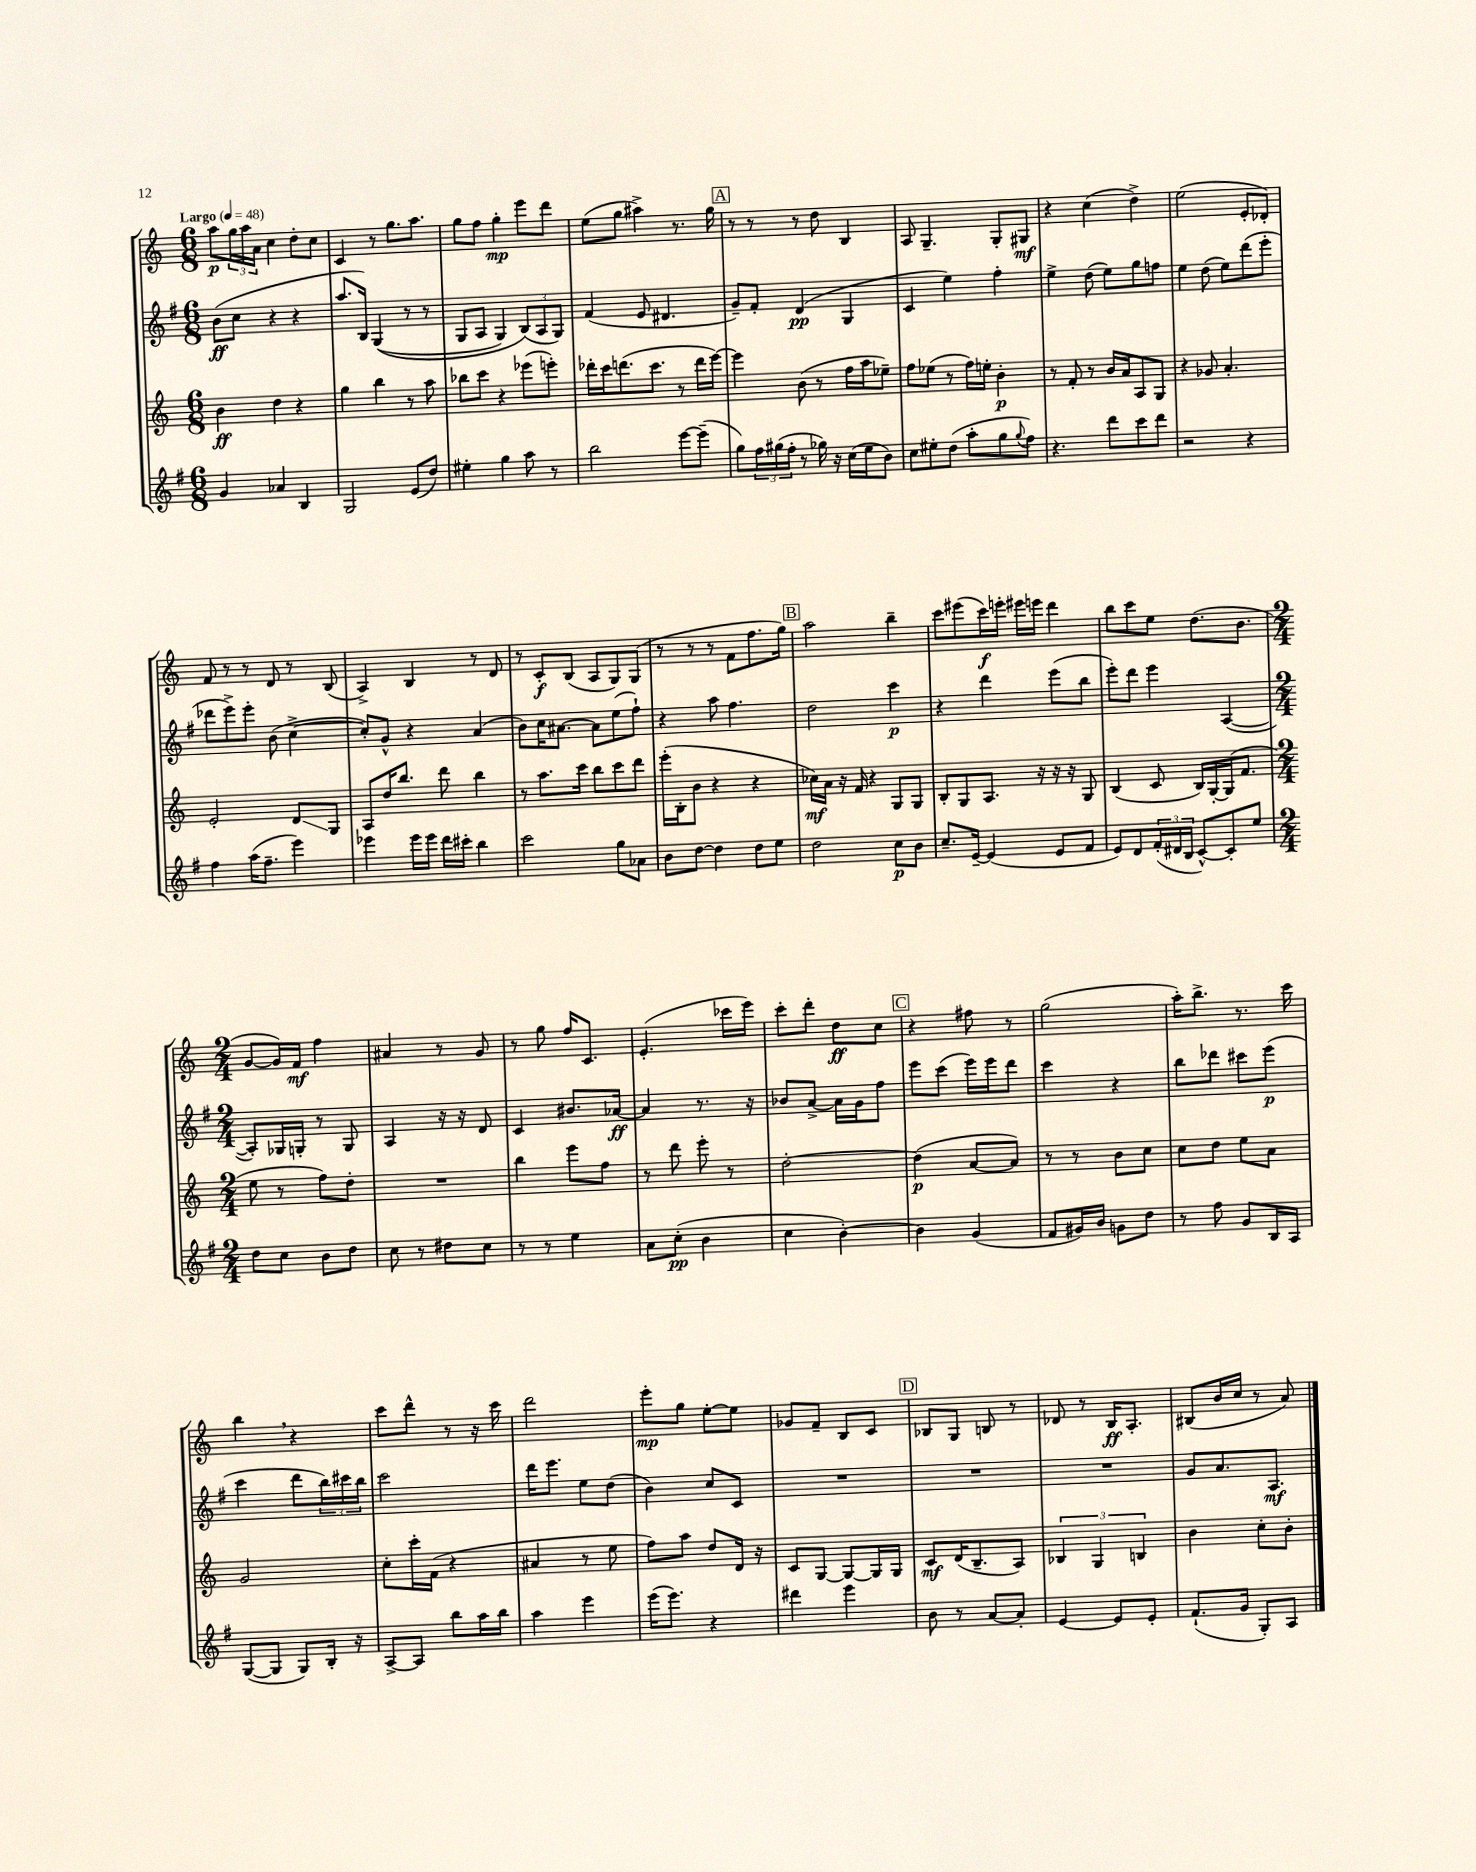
<<
\new StaffGroup <<
\new Staff = "s0" {
    \clef treble \key c \major \numericTimeSignature \time 6/8 \tempo "Largo" 4 = 48
    a''8\p \tuplet 3/2 { g''16 a''16 a'16 } c''4 d''8-. c''8 |
    c'4 r8 g''8. a''8. |
    g''8 f''8 g''4-.\mp e'''8 d'''8 |
    e''8( g''8 ais''4->) r8. g''16 |
    \mark \markup { \box "A" } r8 r8 r8 d''8 b4 |
    a8 g4.-- g8-. gis8\mf |
    r4 c''4( d''4->) |
    e''2( e'8-. des'8-.) |
    f'8 r8 r8 d'8 r8 b8( |
    a4->) b4 r8 d'8 |
    r8 c'8-.\f b8( a8 g8) g8( |
    r8 r8 r8 f'8 f''8. g''16) |
    \mark \markup { \box "B" } a''2 b''4-- |
    c'''8 eis'''8( c'''16\f) e'''16-. eis'''16 e'''16 d'''4 |
    b''8 c'''8 e''8 d''8.( b'8. |
    \numericTimeSignature \time 2/4 g'8~ g'16) f'16\mf f''4 |
    ais'4 r8 g'8 |
    r8 g''8 f''16 c'8. |
    e'4.-.( ces'''16 e'''16) |
    c'''8-. d'''8-. d''8\ff c''8 |
    \mark \markup { \box "C" } r4 fis''8 r8 |
    g''2( |
    a''16-.) b''8.-> r8. c'''16 |
    b''4 \breathe r4 |
    c'''8 d'''8-^ r8 r16 c'''16 |
    d'''2 |
    e'''8-.\mp g''8 e''8~-. e''8 |
    ges'8 f'8-- b8 c'8 |
    \mark \markup { \box "D" } bes8 g8 b8 r8 |
    des'8 r8 b16\ff a8.-. |
    bis8( b'16 c''16 r8 a'8) \bar "|." |
}
\new Staff = "s1" {
    \clef treble \key g \major \numericTimeSignature \time 6/8
    b'8\ff( c''8 r4 r4 |
    a''8. b16) g4(\( r8 r8 |
    g8 a8 g4) \tuplet 3/2 { b8(\) a8 g8) } |
    fis'4( e'8 dis'4. |
    \mark \markup { \box "A" } g'8--) fis'8-. d'4\pp( g4 |
    c'4 e''4) fis''4-. |
    e''4-> d''8( e''8) g''8 f''8 |
    e''4 d''8( e''8) d'''8( e'''8-. |
    des'''8 e'''8->) e'''8-. b'8( c''4~-> |
    c''8-.) g'8-^ r4 a'4( |
    b'8) c''16 ais'8.~ ais'8 e''8( fis''8-!) |
    r4 a''8 fis''4. |
    \mark \markup { \box "B" } d''2 c'''4\p |
    r4 d'''4 e'''8( b''8 |
    e'''8-.) d'''8 e'''4 a4~( |
    \numericTimeSignature \time 2/4 a8-.) ges16 g16-. r8 g8 |
    a4 r16 r16 d'8 |
    c'4 bis'8. aes'16~\ff |
    aes'4 r8. r16 |
    bes'8 a'8~-> a'16 g'16 fis''8 |
    \mark \markup { \box "C" } e'''8 c'''8( e'''16) e'''16 d'''8 |
    c'''4 r4 |
    b''8 des'''8 cis'''8 e'''8\p( |
    c'''4 d'''8 \tuplet 3/2 { b''16) cis'''16 b''16 } |
    c'''2 |
    d'''16 e'''8. e''8 d''8( |
    b'4) c''8 c'8 |
    R2 |
    \mark \markup { \box "D" } R2 |
    R2 |
    g'8 a'8. a8.\mf \bar "|." |
}
\new Staff = "s2" {
    \clef treble \key c \major \numericTimeSignature \time 6/8
    b'4\ff d''4 r4 |
    g''4 b''4 r8 a''8 |
    bes''8 c'''8 r4 ees'''8( e'''8-.) |
    des'''16-. c'''16 d'''8.( c'''8. r8 d'''16 e'''16~) |
    \mark \markup { \box "A" } e'''4 b'8( r8 f''16 a''16 ees''8--) |
    f''8 ees''8( r8 f''16) e''16-. b'4-.\p |
    r8 f'8-. r8 b'16 a'16 a8 g8 |
    r4 ges'8 a'4.-. |
    e'2-. d'8\glissando g8 |
    a8 d''16 b''8. d'''8 b''4 |
    r8 a''8. c'''16 b''8 c'''8 d'''8 |
    e'''16-.( b16-. b'8 r4 r4 |
    \mark \markup { \box "B" } ces''16\mf) a'16 r16 f'16 r4 g8 g8 |
    b8-. g8 a8. r16 r16 r16 g8 |
    b4( c'8 b16) g16~-. g16( f'8. |
    \numericTimeSignature \time 2/4 e''8 r8 f''8) d''8-. |
    R2 |
    b''4 e'''8 f''8 |
    r8 d'''8 e'''8-. r8 |
    d''2~-. |
    \mark \markup { \box "C" } d''4\p( a'8~ a'8) |
    r8 r8 b'8 c''8 |
    c''8 d''8 e''8 a'8 |
    g'2 |
    c''8-. c'''16-. f'16( r4 |
    ais'4 r8 e''8 |
    f''8) a''8 d''8 d'16 r16 |
    c'8 g8~ g8~ g16 g16 |
    \mark \markup { \box "D" } c'8\mf d'16( b8.-- a8) |
    \tuplet 3/2 { bes4 g4 b4 } |
    b'4 c''8-. b'8-. \bar "|." |
}
\new Staff = "s3" {
    \clef treble \key g \major \numericTimeSignature \time 6/8
    g'4 aes'4 b4 |
    g2 e'8( d''8) |
    eis''4-. g''4 a''8 r8 |
    b''2 e'''8~ e'''8--( |
    \mark \markup { \box "A" } g''8) \tuplet 3/2 { fis''16 gis''16( fis''16-. } r8 ges''16) r16 c''16( e''16 b'8) |
    c''8 eis''8-. d''8( a''8-. g''8 \appoggiatura { g''8 } fis''8) |
    r4. d'''8 c'''8 d'''8 |
    r2 r4 |
    fis''4 a''16( fis''8.-- e'''4) |
    ees'''4 ees'''16 ees'''16 d'''16 cis'''16-. b''4 |
    c'''2 g''8 aes'8 |
    b'8 d''8~ d''4 d''8 e''8 |
    \mark \markup { \box "B" } d''2 c''8\p b'8 |
    c''8.-- e'16~-- e'4( e'8 fis'8 |
    e'8) d'8 \tuplet 3/2 { fis'16-.( dis'16 b16 } c'8~-^) c'8-. e''8 |
    \numericTimeSignature \time 2/4 d''8 c''8 b'8 d''8 |
    c''8 r8 dis''8 c''8 |
    r8 r8 e''4 |
    a'8 c''8-.\pp( b'4 |
    c''4 b'4~-.) |
    \mark \markup { \box "C" } b'4 g'4( |
    fis'8 gis'16) b'16 g'8 d''8 |
    r8 fis''8 g'8 b16 a16 |
    g8~( g8 g8) b16-. r16 |
    a8~-> a8 b''8 a''16 b''16 |
    a''4 e'''4 |
    e'''16( e'''8.) r4 |
    dis'''4 e'''4 |
    \mark \markup { \box "D" } b'8 r8 a'8~ a'8-. |
    e'4~ e'8 e'8-. |
    fis'8.-!( g'16 g8-.) a8 \bar "|." |
}
>>
>>
\layout { \context { \Score \remove "Bar_number_engraver" } }
